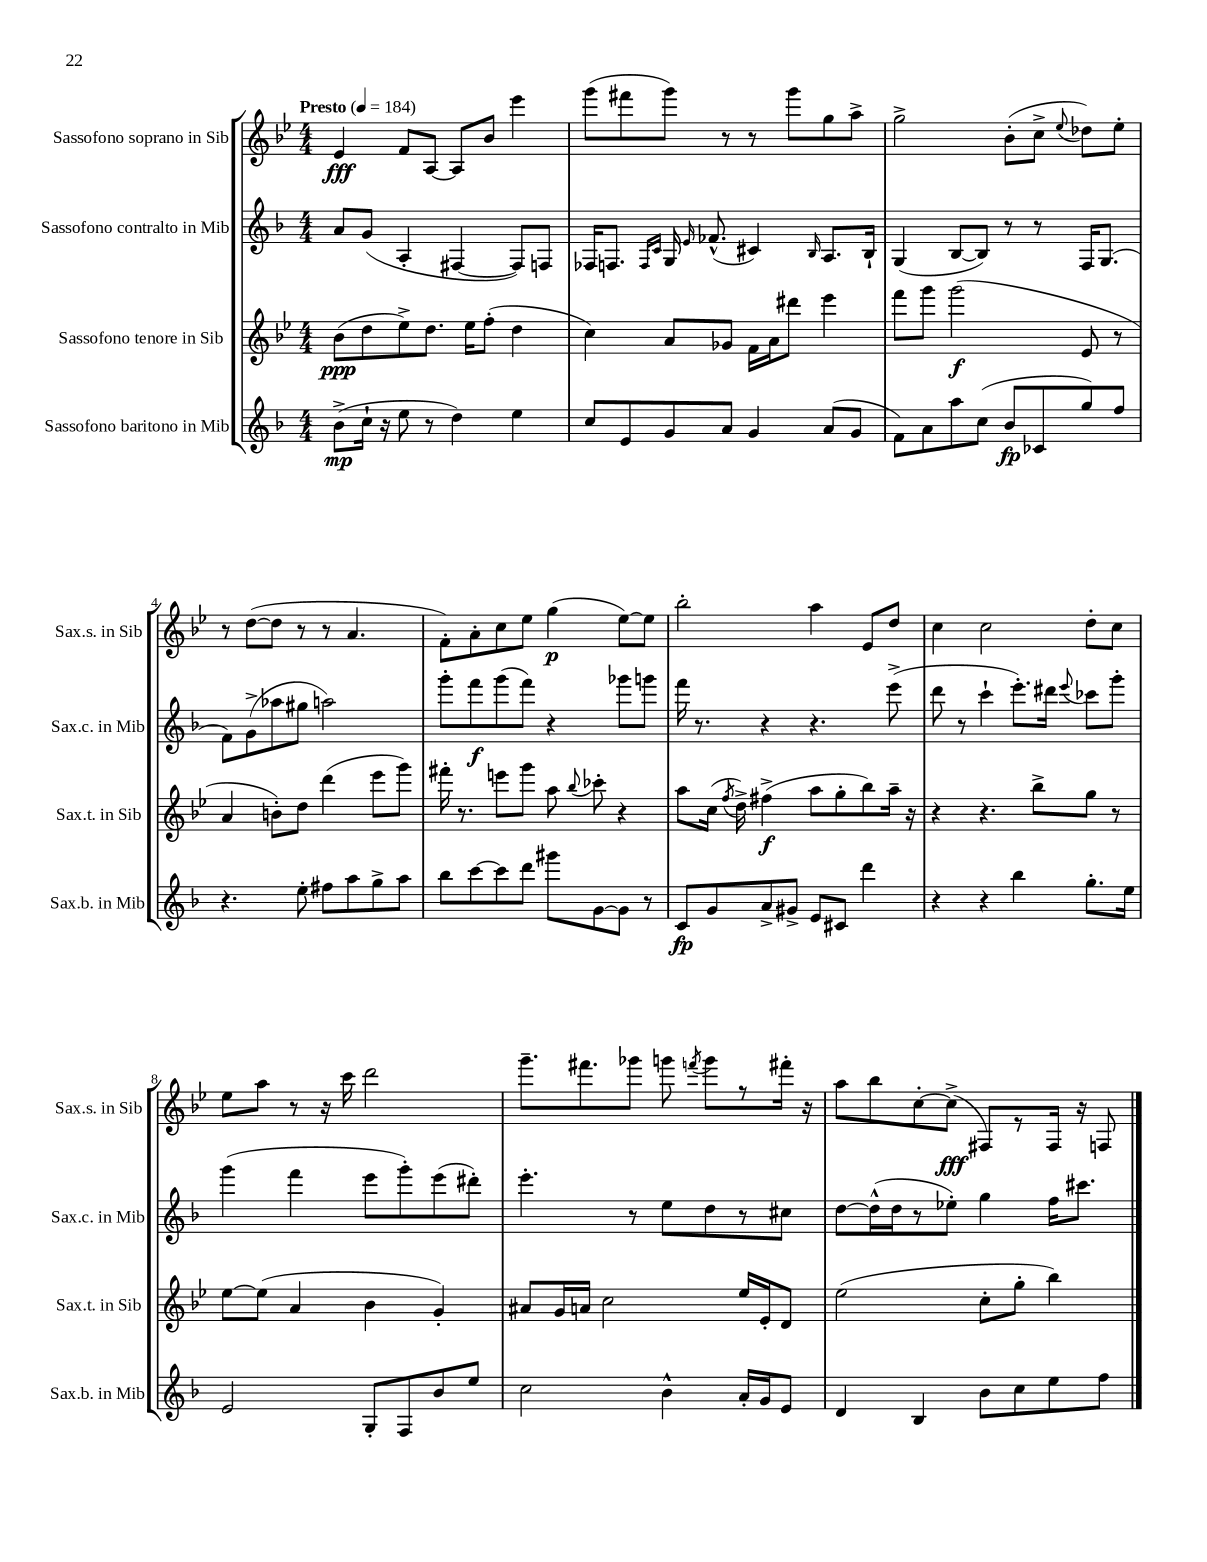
<<
\new StaffGroup <<
\new Staff = "s0" \with { instrumentName = "Sassofono soprano in Sib" shortInstrumentName = "Sax.s. in Sib" } {
    \clef treble \key bes \major \numericTimeSignature \time 4/4 \tempo "Presto" 4 = 184
    \autoBeamOff ees'4\fff f'8[ a8]~ a8[ bes'8] ees'''4 |
    g'''8[( fis'''8 g'''8]) r8 r8 g'''8[ g''8 a''8]-> |
    g''2-> bes'8[-.( c''8]-> \appoggiatura { ees''8 } des''8[) ees''8]-. |
    r8 d''8[~( d''8] r8 r8 a'4. |
    f'8[-.) a'8-. c''8 ees''8] g''4\p( ees''8[~) ees''8] |
    bes''2-. a''4 ees'8[ d''8] |
    c''4 c''2 d''8[-. c''8] |
    ees''8[ a''8] r8 r16 c'''16 d'''2 |
    g'''8.[-- fis'''8. ges'''8] g'''8 \acciaccatura { f'''8 } g'''8[ r8 fis'''16]-. r16 |
    a''8[ bes''8 c''8~-. c''8]->\fff( fis8[) r8 fis16] r16 f8 \bar "|." |
}
\new Staff = "s1" \with { instrumentName = "Sassofono contralto in Mib" shortInstrumentName = "Sax.c. in Mib" } {
    \clef treble \key f \major \numericTimeSignature \time 4/4
    \autoBeamOff a'8[ g'8]( a4-. fis4~ fis8[) f8] |
    fes16[ f8.] \grace { f16[ c'16] } g16 \grace { e'16 } fes'8.-^( cis'4) \grace { bes16 } a8.[ bes16]-! |
    g4( bes8[~ bes8]) r8 r8 f16[ g8.]( |
    f'8[) g'8->( aes''8 gis''8] a''2) |
    g'''8[-. f'''8\f g'''8( f'''8]) r4 ges'''8[ g'''8] |
    f'''16 r8. r4 r4. e'''8->( |
    d'''8 r8 c'''4-! e'''8.[-.) dis'''16] \appoggiatura { e'''8 } ces'''8[ g'''8]-. |
    g'''4( f'''4 e'''8[ g'''8-.) e'''8( dis'''8]-.) |
    e'''4.-. r8 e''8[ d''8 r8 cis''8] |
    d''8[~ d''16-^( d''16 r8 ees''8]-.) g''4 f''16[ cis'''8.] \bar "|." |
}
\new Staff = "s2" \with { instrumentName = "Sassofono tenore in Sib" shortInstrumentName = "Sax.t. in Sib" } {
    \clef treble \key bes \major \numericTimeSignature \time 4/4
    \autoBeamOff bes'8[\ppp( d''8 ees''8->) d''8.] ees''16[ f''8]-.( d''4 |
    c''4) a'8[ ges'8] f'16[ a'16 dis'''8] ees'''4 |
    f'''8[ g'''8] g'''2\f( ees'8 r8 |
    a'4 b'8[-.) d''8] d'''4( ees'''8[ g'''8]) |
    fis'''16-. r8. e'''8[ g'''8] a''8 \appoggiatura { bes''8 } ces'''8-. r4 |
    a''8[ c''16]( \acciaccatura { f''8 } d''16->) fis''4->\f( a''8[ g''8-. bes''8) a''16]-- r16 |
    r4 r4. bes''8[-> g''8] r8 |
    ees''8[~ ees''8]( a'4 bes'4 g'4-.) |
    ais'8[ g'16 a'16] c''2 ees''16[ ees'16-. d'8] |
    ees''2( c''8[-. g''8]-. bes''4) \bar "|." |
}
\new Staff = "s3" \with { instrumentName = "Sassofono baritono in Mib" shortInstrumentName = "Sax.b. in Mib" } {
    \clef treble \key f \major \numericTimeSignature \time 4/4
    \autoBeamOff bes'8[->\mp( c''16]-! r16 e''8 r8 d''4) e''4 |
    c''8[ e'8 g'8 a'8] g'4 a'8[( g'8] |
    f'8[) a'8 a''8 c''8]( bes'8[\fp ces'8 g''8) f''8] |
    r4. e''8-. fis''8[ a''8 g''8-> a''8] |
    bes''8[ c'''8~ c'''8 d'''8] gis'''8[ g'8~ g'8] r8 |
    c'8[\fp g'8 a'8-> gis'8]-> e'8[ cis'8] d'''4 |
    r4 r4 bes''4 g''8.[-. e''16] |
    e'2 g8[-. f8 bes'8 e''8] |
    c''2 bes'4-^ a'16[-. g'16 e'8] |
    d'4 bes4 bes'8[ c''8 e''8 f''8] \bar "|." |
}
>>
>>
